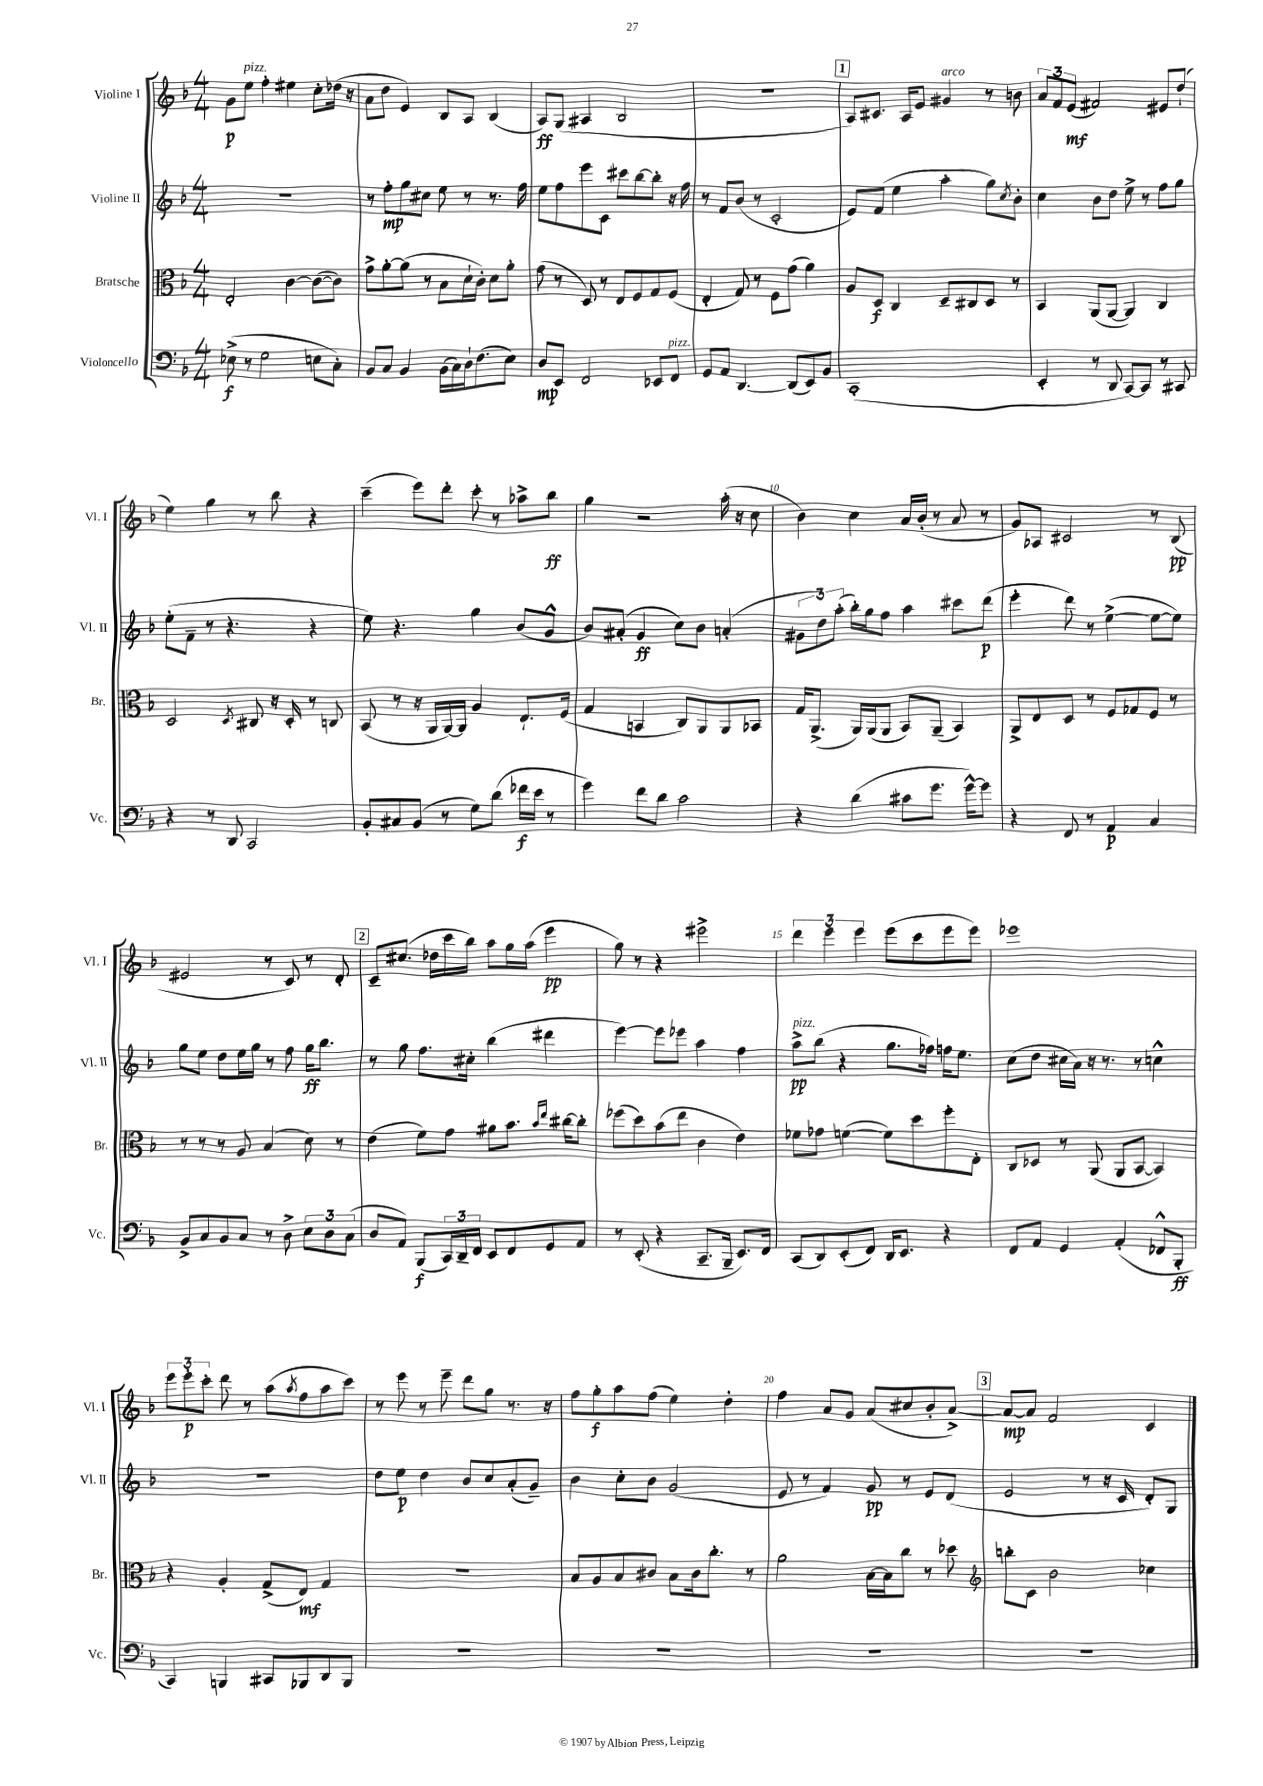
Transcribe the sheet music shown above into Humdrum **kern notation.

**kern	**kern	**kern	**kern
*staff4	*staff3	*staff2	*staff1
*clefF4	*clefC3	*clefG2	*clefG2
*k[b-]	*k[b-]	*k[b-]	*k[b-]
*M4/4	*M4/4	*M4/4	*M4/4
(8E-^	2E'	1r	8g
8r	.	.	8ee
2G	.	.	4ff'
.	[4c	.	4ee#
8E	(8c_	.	8cc'
8C')	8c])	.	(16dd-
.	.	.	16r
=	=	=	=
8BB-	8g^	8r	8a
8C	[8a'	8ff'	8dd
4BB-	(8a]	8gg	4e)
.	8r	8cc#	.
(16BB-	8B-	8ee	8B-
16C)	.	.	.
16D`	16d`	8r	8A
(8.F	16c')	.	.
.	8d	8.r	(4B-
8E)	8a'	.	.
.	.	16ff	.
=	=	=	=
8D	(8g	8ee	8A)
8EE	8r	8ff	(8G
2FF	8D)	8eee	4A#
.	8r	8c	.
.	8E	8ccc#	2B-
.	8F	[8bb-	.
8EE-	8G	8bb-']	.
8FF	(8F	16r	.
.	.	16ff	.
=	=	=	=
8GG	4E'	8r	1r
8AA	.	8f	.
[4.DD	8G)	(8b-	.
.	8r	8r	.
.	8F	2c'	.
(8DD]	(8g	.	.
8EE)	4a)	.	.
8BB-	.	.	.
=	=	=	=
(1CC'	8A	8e)	8A)
.	8D	(8f	8.c#
.	4C	4ee	.
.	.	.	16A
.	.	.	8e
.	8D~	4aa'	4g#
.	8C#	.	.
.	8D	8gg)	8r
.	.	8qcc	.
.	8r	8b-'	8b
=	=	=	=
4EE'	4BB-	4cc	12a
.	.	.	12f
.	.	.	(12e
8r	(8AA	8b-	2f#)
8DD	[8AA	8dd	.
[8CC)	4AA])	8ee^	.
8CC]	.	8r	.
8r	4C	8ff	8e#
8CC#	.	8gg	(8dd`
=	=	=	=
4r	2D	(8ee'	4ee)
.	.	8f~	.
8r	.	8r	4gg
8DD	.	4.r	.
.	8qD	.	.
2CC	8C#	.	8r
.	16r	.	8bb-
.	16D'	.	.
.	8r	4r	4r
.	8C	.	.
=	=	=	=
8BB-'	(8BB-	8ee)	(4ccc~
8C#	8r	4.r	.
(8BB-	16r	.	8eee)
.	16AA	.	.
8r	[16AA)	.	8ddd'
.	16AA]	.	.
8G)	4A	4gg	8ccc'
(8d	.	.	8r
16f-	8.E`	(8b-	8aa-^
16e	.	.	.
8r	.	8g^^	8bb-
.	(16F	.	.
=	=	=	=
4g)	4G	8b-)	4gg
.	.	(8a#'	.
8f	4BB	4g	2r
8d	.	.	.
2c	8C)	8cc)	.
.	8AA	8b-	.
.	8AA	(4a'	(16aa'
.	.	.	16r
.	8BB-	.	8cc
=	=	=	=
4r	16G	12g#	4b-)
.	(8.AA^	.	.
.	.	12dd)	.
.	.	(12aa'	.
(4d	16AA)	16bb-')	4cc
.	(16AA	16gg	.
.	8AA	8ff	.
8c#	8BB-)	4aa	16a
.	.	.	(16b-'
8.g	(8AA~	.	8r
.	4BB-)	8ccc#	8a
[16g^^)	.	.	.
8g]	.	(8ddd	8r
=	=	=	=
4r	8AA^	4eee'	8g)
.	8E	.	8A-
8FF	8D	8ddd)	2c#
8r	8r	8r	.
4AA	8F	([4ee^	.
.	8G-	.	.
4C	8F	8ee_	8r
.	8r	8ee])	(8B-
=	=	=	=
8BB-^	8r	8gg	2e#
8C	8r	8ee	.
8BB-	8r	8dd	.
8C	8A	16ee	.
.	.	16gg	.
8r	(4B-	8r	8r
8D^	.	8ff	8c)
12E	8d)	16gg	8r
.	.	8.bb-	.
12D	.	.	.
.	8r	.	8d'
(12C	.	.	.
=	=	=	=
8D	(4e	8r	8c~
8AA)	.	8gg	(8.cc#
(8BBB-	8f)	8.ff	.
.	.	.	16dd-
24CC)	8g	.	16ccc
24DD~	.	.	.
.	.	16cc#'	16bb-)
24FF	.	.	.
8EE	8a#	(4bb-	8aa
8FF	8.b-	.	16gg
.	.	.	(16aa
8GG	.	4ddd#	4eee
.	16qqb-	.	.
.	16qqee	.	.
.	[16cc#	.	.
8AA	8cc#']	.	.
=	=	=	=
8r	(8ff-	[4eee)	8gg)
(8EE'	8dd)	.	8r
4r	(8b-	8eee]	4r
.	8ee	8eee-	.
8.CC~	4c	4aa	2eee#^
16BBB-~	.	.	.
8.EE)	4e)	4ff	.
16FF	.	.	.
=	=	=	=
(8CC	8f-	8aa^	6ddd
8DD)	8g-	(8bb-	.
.	.	.	6eee
(8EE'	([4f	4r	.
.	.	.	6eee
8FF)	.	.	.
16DD	8f])	8.gg	(8eee
8.EE	.	.	.
.	8dd	.	8ccc
.	.	16ff-)	.
4r	8ff'	16ff	8eee
.	.	8.ee	.
.	8E'	.	8eee)
=	=	=	=
8FF	8C	(8cc	1eee-
8AA	8D-	8dd	.
4GG	8r	16cc#	.
.	.	16a)	.
.	(8AA	16r	.
.	.	8.r	.
(4AA'	8AA	.	.
.	[8BB-	8r	.
8FF-^^	4BB-])	4cc^^	.
8BBB-'	.	.	.
=	=	=	=
4CC)	4r	1r	12eee
.	.	.	12eee'
.	.	.	12ccc'
4BBB	4A'	.	8ddd
.	.	.	8r
8CC#	(8G^	.	(8aa
.	.	.	8qaa
8BBB-	8E)	.	8ff
8DD	4G	.	8aa
8BBB-	.	.	8ccc)
=	=	=	=
1r	1r	8dd	8r
.	.	8ee	8eee
.	.	4dd	8r
.	.	.	8eee~
.	.	8b-	8ddd
.	.	8cc	8gg
.	.	(8a'	8.r
.	.	8g~)	.
.	.	.	16r
=	=	=	=
1r	8B-	4b-	8ff
.	8A	.	8gg'
.	8B-	8cc'	8aa
.	8c#	8b-	(8ff
.	8B-	(2g	4ee)
.	16c#	.	.
.	8.cc'	.	.
.	.	.	4dd'
.	8r	.	.
=	=	=	=
1r	2a	8e	4ff
.	.	8r	.
.	.	4f)	8a
.	.	.	8g
.	[16B-	8g	(8a
.	16B-]	.	.
.	8cc	8r	8cc#
.	8r	8e	8b-'
.	8dd-	(8d	[8a^)
=	=	=	=
*	*clefG2	*	*
1r	8bb'	2e	8a_
.	8c	.	8a]
.	2b-	.	2f
.	.	8r	.
.	.	16r	.
.	.	16c	.
.	4cc-	8d')	4c
.	.	8G	.
==	==	==	==
*-	*-	*-	*-
